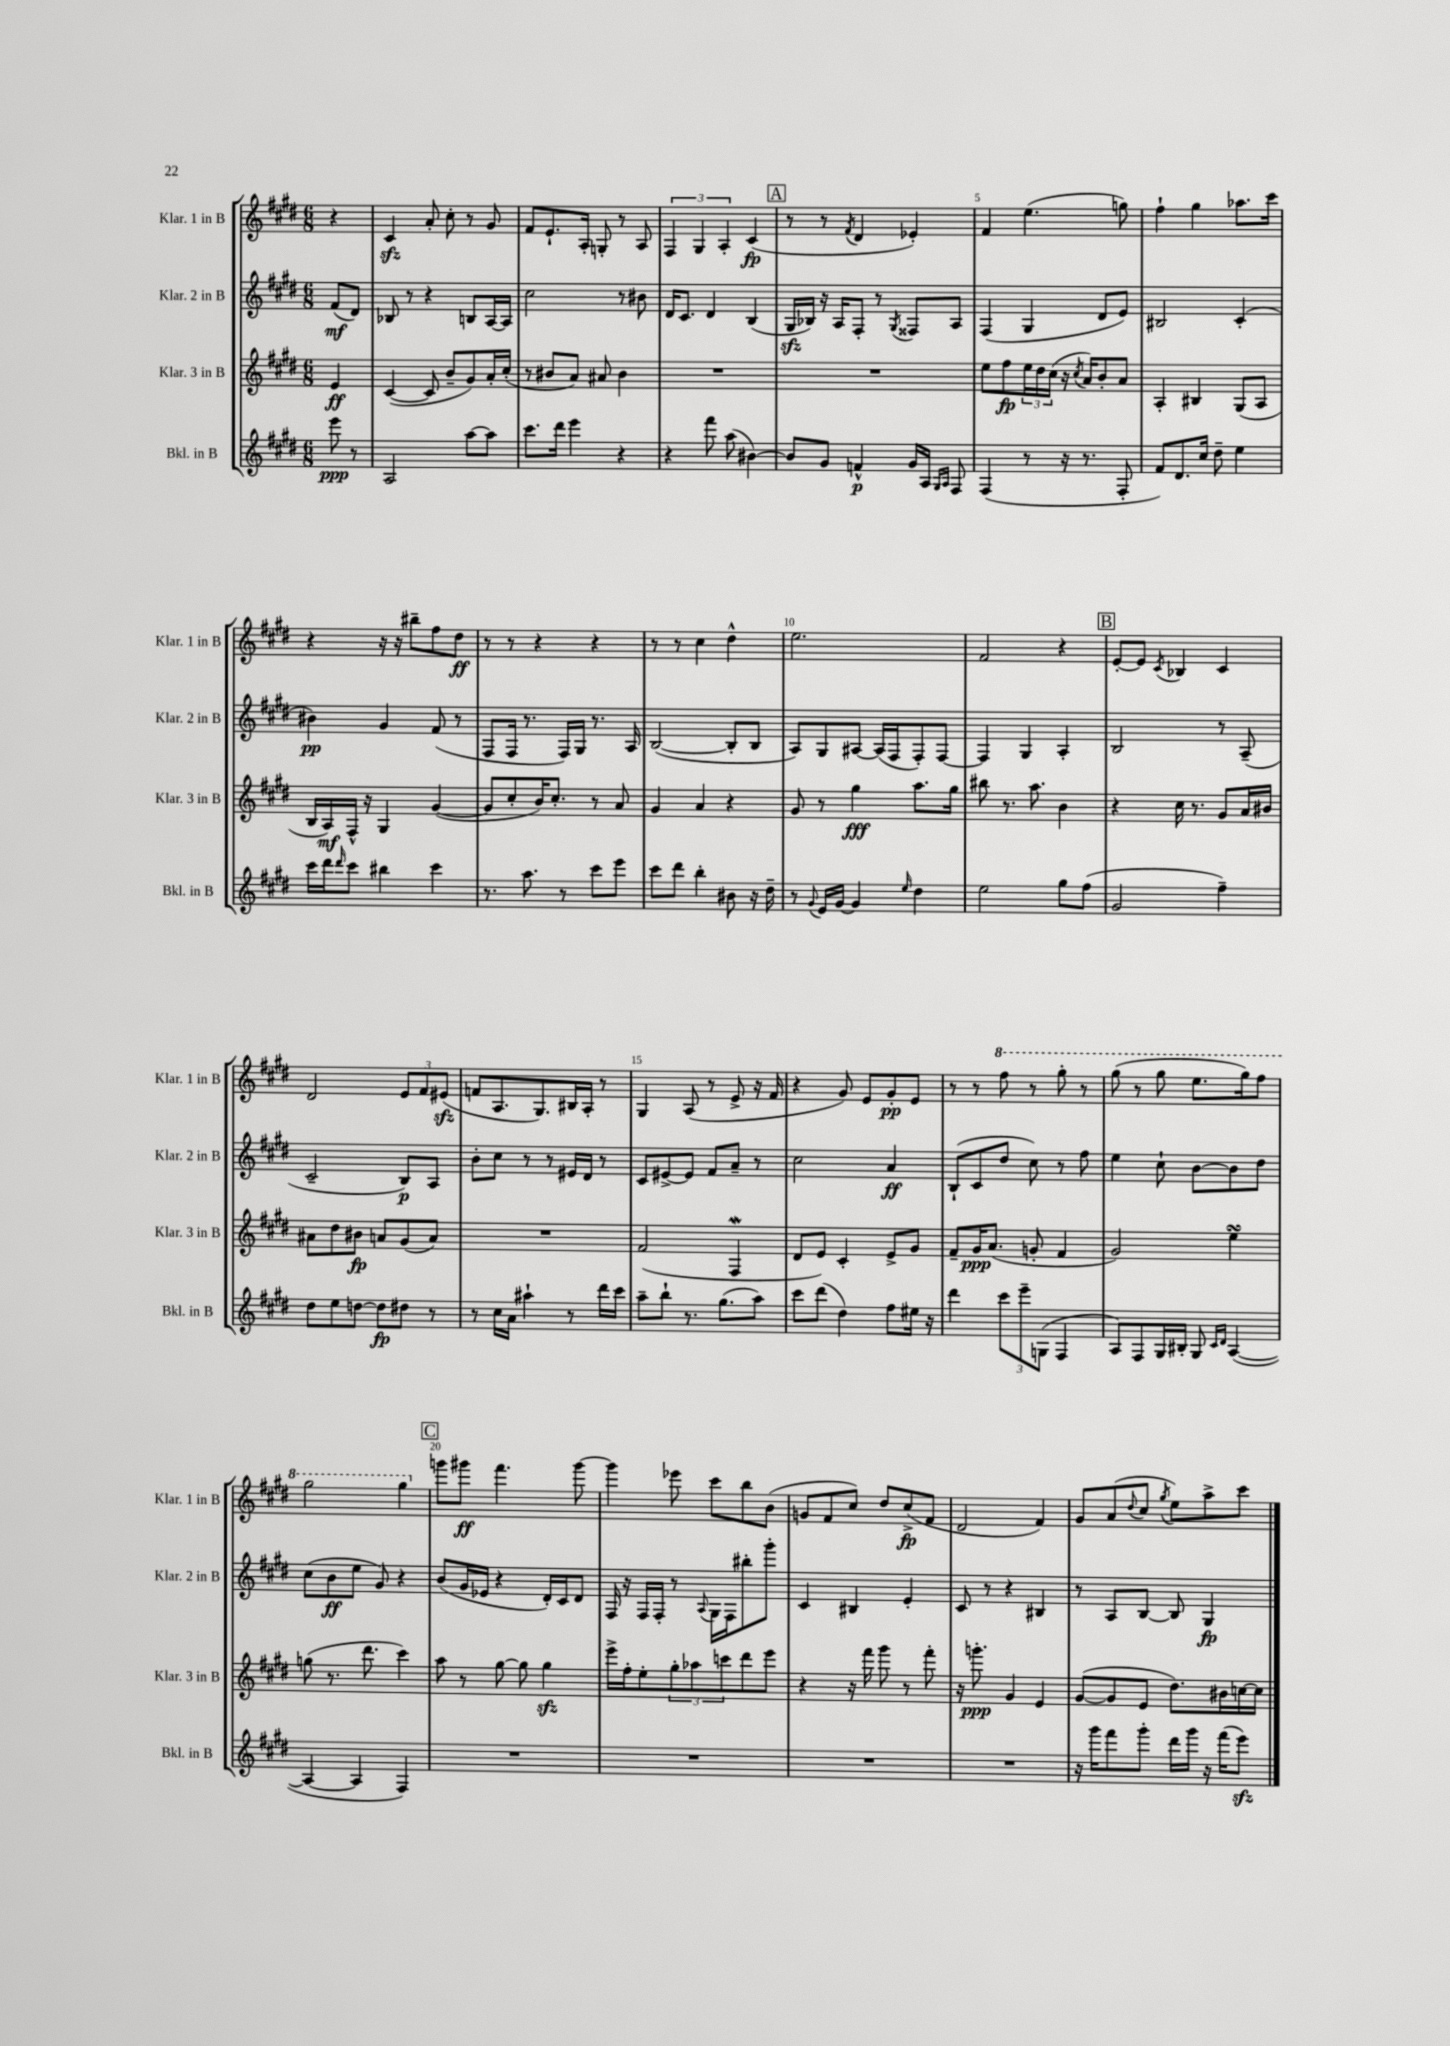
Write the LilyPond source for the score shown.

<<
\new StaffGroup <<
\new Staff = "s0" \with { instrumentName = "Klar. 1 in B" shortInstrumentName = "Klar. 1 in B" } {
    \clef treble \key e \major \numericTimeSignature \time 6/8 \partial 4
    r4 |
    cis'4\sfz a'8-. cis''8-. r8 gis'8 |
    fis'8 e'8.-! a16-. g8-. r8 a8 |
    \tuplet 3/2 { fis4 gis4 a4-. } cis'4\fp( |
    \mark \markup { \box "A" } r8 r8 \acciaccatura { fis'8 } dis'4 ees'4-.) |
    fis'4 e''4.( g''8) |
    fis''4-! gis''4 aes''8. cis'''16 |
    r4 r16 r16 bis''8-- fis''8 dis''8\ff |
    r8 r8 r4 r4 |
    r8 r8 cis''4 dis''4-^ |
    e''2. |
    fis'2 r4 |
    \mark \markup { \box "B" } e'8~-. e'8 \acciaccatura { cis'8 } bes4 cis'4 |
    dis'2 \tuplet 3/2 { e'8 fis'8 eis'8\sfz( } |
    f'8 a8. gis8.) bis16 a16-. r8 |
    gis4 a8( r8 e'8-> r16 fis'16 |
    r4 gis'8) e'8 gis'8-.\pp e'8 |
    r8 r8 \ottava #1 fis'''8 r8 gis'''8-. r8 |
    gis'''8( r8 gis'''8 e'''8. gis'''16) fis'''8 |
    gis'''2 gis'''4 \ottava #0 |
    \mark \markup { \box "C" } g'''8 gis'''8\ff fis'''4. gis'''8~ |
    gis'''4 ees'''8 cis'''8 b''8 b'8( |
    g'8 fis'8 cis''8) dis''8 cis''8->\fp( fis'8 |
    dis'2 fis'4) |
    gis'8 a'8( \appoggiatura { dis''8 } cis''8 \acciaccatura { gis''8 } e''8) a''8-> cis'''8 \bar "|." |
}
\new Staff = "s1" \with { instrumentName = "Klar. 2 in B" shortInstrumentName = "Klar. 2 in B" } {
    \clef treble \key e \major \numericTimeSignature \time 6/8 \partial 4
    fis'8\mf( dis'8) |
    bes8 r8 r4 b8 a16~ a16 |
    cis''2 r8 bis'8 |
    dis'16 cis'8. dis'4 b4( |
    \mark \markup { \box "A" } gis16\sfz bes16) r16 a16 fis8-. r8 \acciaccatura { gis8 } fisis8 a8 |
    fis4( gis4 dis'8 e'8) |
    bis2 cis'4-.( |
    bis'4\pp) gis'4 fis'8( r8 |
    fis8 fis16 r8. fis16) gis16 r8. a16 |
    b2~( b8-. b8 |
    a8) gis8 ais8~ ais16( fis16 fis8-.) fis8~ |
    fis4 gis4 a4-. |
    \mark \markup { \box "B" } b2 r8 a8--( |
    cis'2-- b8\p) a8 |
    b'8-. cis''8 r8 r8 eis'16 dis'16 r8 |
    cis'8 eis'8~-> eis'8 fis'8 a'8-- r8 |
    cis''2 a'4\ff |
    b8-!( cis'8 dis''8 cis''8) r8 fis''8 |
    e''4 cis''8-! b'8~ b'8 dis''8 |
    cis''8( b'8\ff e''8 gis'8) r4 |
    \mark \markup { \box "C" } b'8( gis'16 ees'16 r4 dis'16-.) cis'16 dis'8 |
    fis16 r16 fis16 fis16-. r8 \appoggiatura { a8 } gis16 fis16 bis''8-. gis'''8-. |
    cis'4 bis4 e'4-. |
    cis'8 r8 r4 bis4 |
    r8 a8 b8~ b8 gis4\fp \bar "|." |
}
\new Staff = "s2" \with { instrumentName = "Klar. 3 in B" shortInstrumentName = "Klar. 3 in B" } {
    \clef treble \key e \major \numericTimeSignature \time 6/8 \partial 4
    e'4\ff |
    cis'4~( cis'8 b'8-- gis'8) a'16-. cis''16-.( |
    r8 bis'8 a'8) ais'8 bis'4 |
    R2. |
    \mark \markup { \box "A" } R2. |
    e''8 fis''8\fp \tuplet 3/2 { e''16 dis''16 cis''16( } r16 \acciaccatura { cis''8 } a'16) b'8-. a'8 |
    a4-. bis4 gis8( a8 |
    b16 a16\mf) fis16-^ r16 gis4 gis'4~( |
    gis'8 cis''8-. b'16) cis''8.-. r8 a'8 |
    gis'4 a'4 r4 |
    gis'8 r8 gis''4\fff a''8. gis''16 |
    bis''8 r8. a''8. b'4 |
    \mark \markup { \box "B" } r4 cis''16 r8. gis'8 a'16 bis'16 |
    ais'8 dis''8 bis'8\fp a'8 gis'8( a'8) |
    R2. |
    fis'2( fis4\mordent |
    dis'8 e'8) cis'4-. e'8-> gis'8 |
    fis'8-- gis'16\ppp a'8.( g'8-. fis'4 |
    gis'2) e''4\turn |
    g''8( r8. dis'''8. cis'''4) |
    \mark \markup { \box "C" } a''8 r8 gis''8~ gis''8 gis''4\sfz |
    e'''16-> fis''16-. e''8-. \tuplet 3/2 { gis''8-. aes''8 c'''8 } dis'''8 e'''8 |
    r4 r16 fis'''16 gis'''8 r8 fis'''8-. |
    r16 g'''8.-.\ppp gis'4 e'4 |
    gis'8~( gis'8 e'8 dis''8.) bis'16 c''16~ c''16 \bar "|." |
}
\new Staff = "s3" \with { instrumentName = "Bkl. in B" shortInstrumentName = "Bkl. in B" } {
    \clef treble \key e \major \numericTimeSignature \time 6/8 \partial 4
    e'''8\ppp r8 |
    a2 a''8~ a''8 |
    cis'''8. dis'''16 e'''4 r4 |
    r4 fis'''8 a''8( bis'4~) |
    \mark \markup { \box "A" } bis'8 gis'8 f'4-^\p gis'16 a16 \grace { gis16 a16 } fis8 |
    fis4( r8 r16 r8. fis8-. |
    fis'8) dis'8. cis''16 dis''8-- e''4 |
    cis'''16 dis'''16 \grace { dis'''16 } cis'''8 bis''4 cis'''4 |
    r8. a''8. r8 cis'''8 e'''8 |
    cis'''8 dis'''8 b''4-. bis'8 r16 dis''16-- |
    r8 \appoggiatura { gis'8 } e'16 gis'16~ gis'4 \grace { e''16 } dis''4 |
    e''2 gis''8 fis''8( |
    \mark \markup { \box "B" } gis'2 fis''4--) |
    dis''8 e''8 d''8~ d''8\fp dis''8 r8 |
    r8 cis''16 a'16 ais''4-! r8 dis'''16 cis'''16 |
    a''8-- b''8-! r8. gis''8.( a''8) |
    cis'''8 dis'''8( dis''4) fis''8 eis''16 r16 |
    dis'''4 \tuplet 3/2 { cis'''8 e'''8-- g8( } fis4 |
    a8) fis8 gis16 bis16-. gis8 \grace { cis'16 dis'16 } a4~( |
    a4~ a4 fis4) |
    \mark \markup { \box "C" } R2. |
    R2. |
    R2. |
    R2. |
    r16 gis'''16 fis'''8 gis'''8-. dis'''16 gis'''16 r16 fis'''16( e'''8\sfz) \bar "|." |
}
>>
>>
\layout { \context { \Score \override BarNumber.break-visibility = ##(#f #t #t) barNumberVisibility = #(every-nth-bar-number-visible 5) } }
